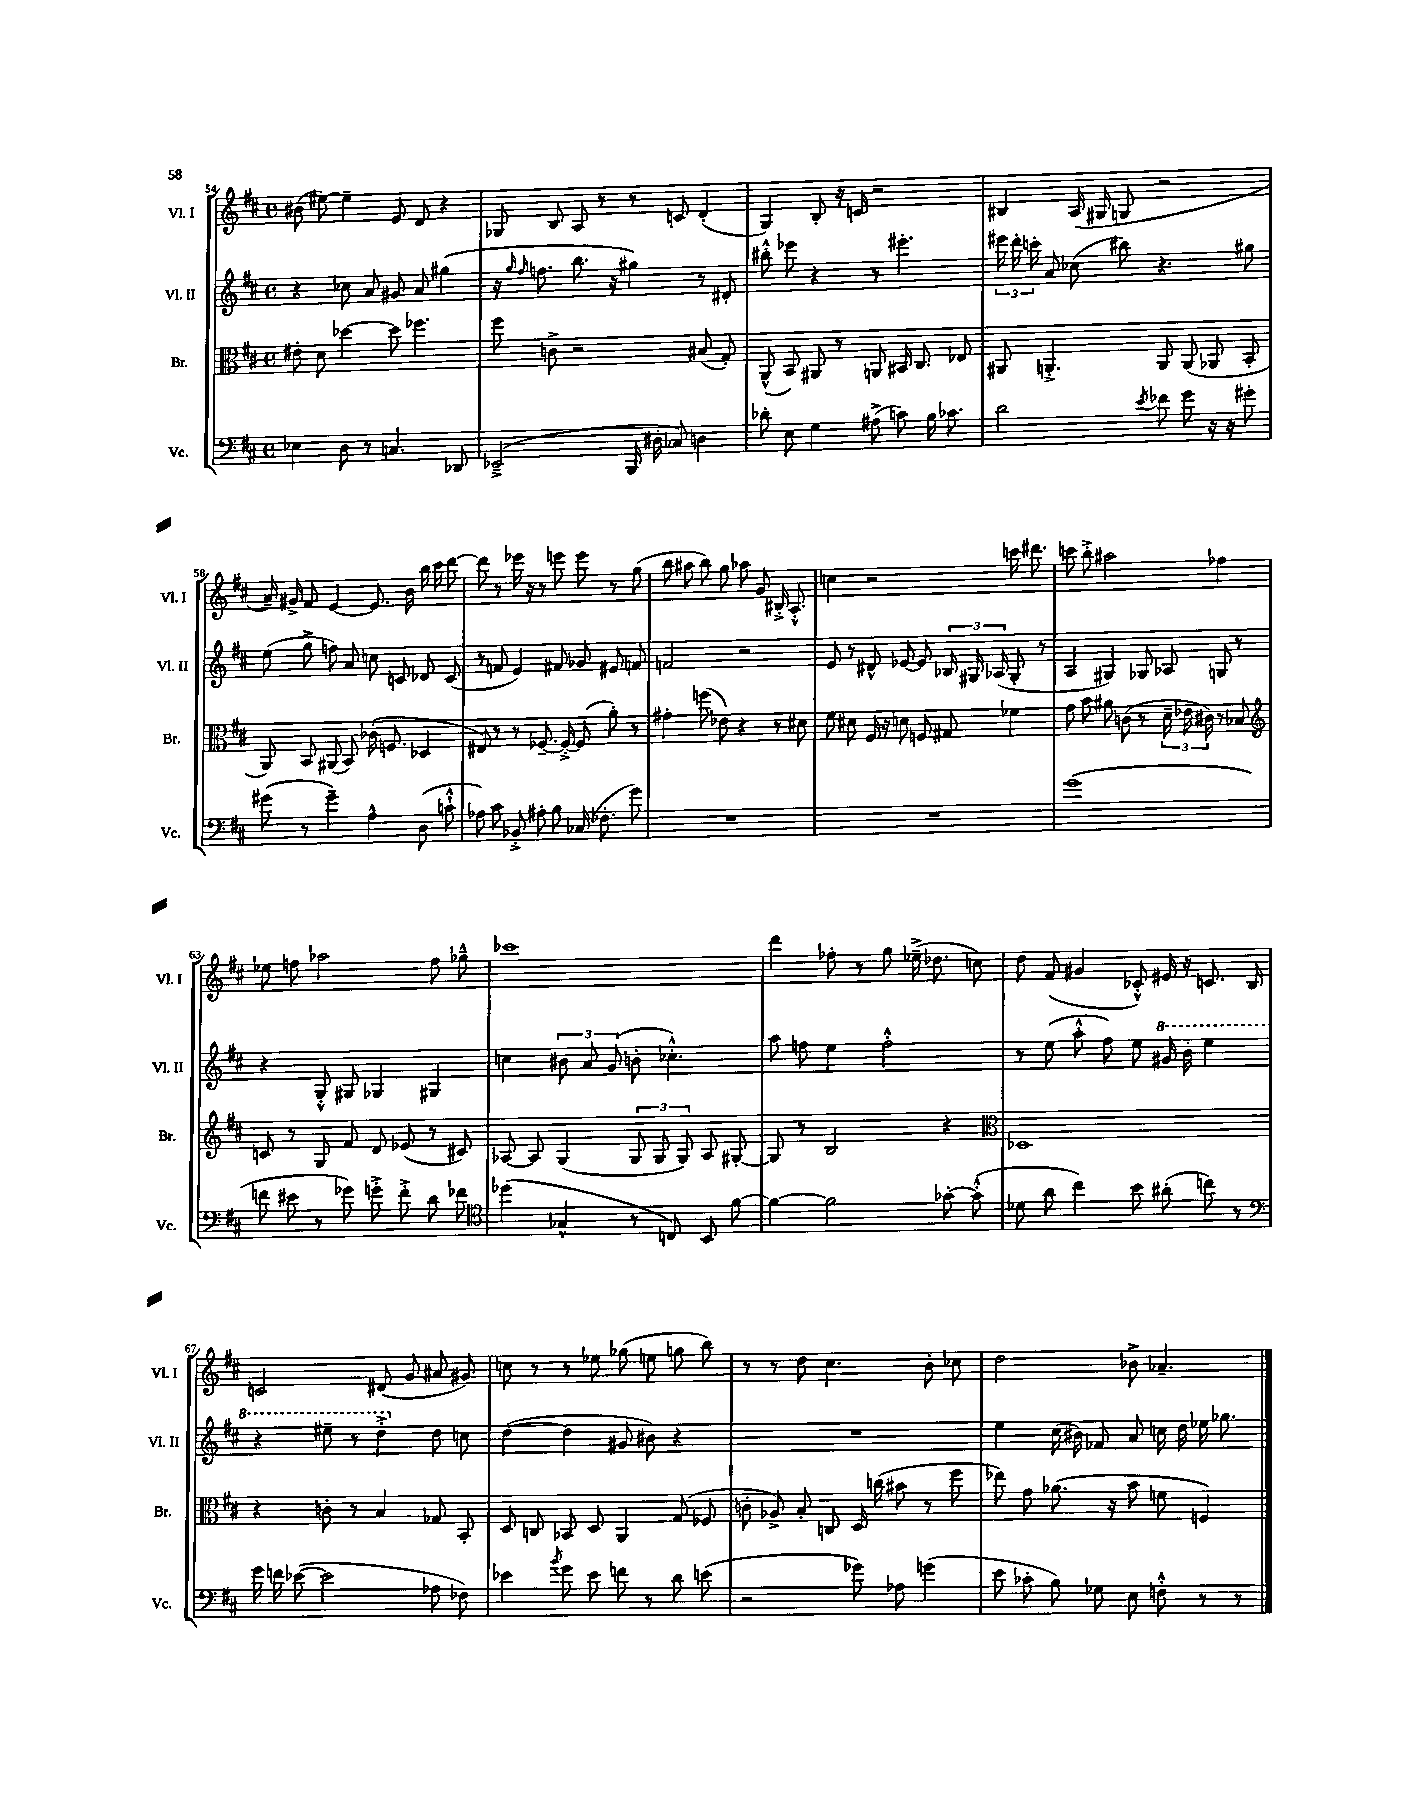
<<
\new StaffGroup <<
\new Staff = "s0" \with { instrumentName = "Vl. I" shortInstrumentName = "Vl. I" } {
    \clef treble \key d \major \defaultTimeSignature \time 4/4
    \autoBeamOff bis'8( eis''8~) eis''4-- e'8 d'8 r4 |
    ges8 b8 a8 r8 r8 c'8 d'4-.( |
    g4) b8-. r16 c'16 r2 |
    bis4 a16( gis16 g8 r2 |
    a'16--) gis'16-> fis'8 e'4~ e'8. b'16 b''16 cis'''16 d'''8~ |
    d'''8 r8 ees'''16 r16 r8 e'''8 e'''8 r8 g''8( |
    b''8 ais''8 b''8) g''8 aes''8 g'8 bis16-.-> a8.-.-^ |
    c''4 r2 c'''16 dis'''8. |
    c'''8 b''8-.-> ais''2 fes''4 |
    ees''8 f''8 aes''2 f''8 ges''8---^ |
    ces'''1 |
    d'''4 fes''8-. r8 g''8 ees''16--->( des''8. c''8) |
    d''8 fis'8( gis'4 ces'8-.-^) eis'16 r16 c'8. b16 |
    c'2 dis'8( g'8 ais'8 gis'8) |
    c''8 r8 r8 ees''8 ges''8( e''8 g''8 b''8) |
    r8 r8 d''8 cis''4. b'8-. ces''8 |
    d''2 bes'8-> aes'4.-- \bar "|." |
}
\new Staff = "s1" \with { instrumentName = "Vl. II" shortInstrumentName = "Vl. II" } {
    \clef treble \key d \major \defaultTimeSignature \time 4/4
    \autoBeamOff r4 ces''8 a'8 gis'8 a'8 gis''4( |
    r16 \grace { g''16 fis''16 } f''8. b''8. r16 gis''4) r8 dis'8-. |
    bis''8-.-^ ees'''8 r4 r8 eis'''4.-. |
    \tuplet 3/2 { eis'''16 d'''16-. c'''16-. } a'8 ces''8( bis''8) r4. gis''8 |
    e''8( g''8-> f''8) a'8 c''8 c'8 des'8 c'8( |
    r8 f'8 e'4) fis'8 ges'8 eis'8 f'8 |
    f'2 r2 |
    e'8 r8 dis'8-^ ees'8~ ees'8 \tuplet 3/2 { bes16 gis16 aes16( } gis8-. r8 |
    a4 gis4) ges8 aes8 g8 r8 |
    r4 g8-.-^ gis8 ges4 gis4 |
    c''4 \tuplet 3/2 { bis'8 a'8 g'8( } b'8-. ces''4.-.-^) |
    a''8 f''8 e''4 f''2-.-^ |
    r8 e''8( a''8-.-^ fis''8) e''8 \ottava #1 gis''16 b''16-. e'''4 |
    r4 eis'''8-- r8 d'''4-.-> \ottava #0 d''8 c''8 |
    d''4~( d''4 gis'8 bis'8) r4 |
    R1 |
    e''4 cis''16( bis'16) fes'8 a'8 c''16 d''16 ees''16 ges''8. \bar "|." |
}
\new Staff = "s2" \with { instrumentName = "Br." shortInstrumentName = "Br." } {
    \clef alto \key d \major \defaultTimeSignature \time 4/4
    \autoBeamOff eis'8-. d'8 des''4~ des''8 fes''4. |
    fis''8 c'8-> r2 bis8( g8-.) |
    a,8-^( b,8) ais,8 r8 a,8 bis,16 cis8. ees8 |
    ais,8 a,4.-.-> a,8 a,8( aes,8 b,8-. |
    a,8) b,8 ais,8( b,8) ces'16-.( f8. des4 |
    eis8) r8 r8 fes8.~-- fes16~-.-> fes8( a'8-.) r8 |
    gis'4-. f''8( ees'8) r4 r8 dis'8 |
    fis'8 dis'8 fis16 r16 d'8 f8 gis8 fes'4 |
    g'8 b'8 ais'8 c'8( r8 \tuplet 3/2 { d'16-- ees'16 cis'16) } r8 bes8 |
    \clef treble c'8 r8 g8 fis'8 d'8 ees'8( r8 cis'8) |
    aes8~ aes8 g4( \tuplet 3/2 { g8 g8 g8) } aes8 gis8~-. |
    gis8 r8 b2 r4 |
    \clef alto des1 |
    r4 c'8-. r8 b4 ges8 b,8-. |
    d8 c8 bes,8 d8 a,4 g8( fes8 |
    c'8-. aes8->) b8-. c8 d16 c''16( bis'8 r8 fis''8 |
    ees''8) g'8 aes'8.( r16 b'8 f'8 f4) \bar "|." |
}
\new Staff = "s3" \with { instrumentName = "Vc." shortInstrumentName = "Vc." } {
    \clef bass \key d \major \defaultTimeSignature \time 4/4
    \autoBeamOff ees4 d8 r8 c4. des,8 |
    ees,2--->( b,,16 dis16-. ces8) d4 |
    des'8-. e8 g4 ais8->( c'8) b16 ces'8. |
    d'2 \acciaccatura { e'8 } fes'8 g'8 r16 r16 gis'8-. |
    gis'8( r8 gis'4--) a4-^ d8( c'8-!-^ |
    aes8) cis'8 bes,8-.-> ais8-. b8 ces16( fes8.-. g'8) |
    R1 |
    R1 |
    g'1( |
    f'8 eis'8 r8 ges'8) g'8-.-> f'8-.-> d'8 fes'8 |
    \clef tenor des''4( ges4-^ r8 c8) b,8 fis'8~ |
    fis'4~ fis'2 ges'8~-. ges'8-.-^( |
    des'8 a'8 cis''4) b'8 ais'8-.( c''8) r8 |
    \clef bass g'16 f'16 ees'8~( ees'2 aes8 fes8) |
    ees'4 \acciaccatura { b'8 } g'8 ees'8 f'8 r8 d'8 e'8( |
    r2 ges'8) aes8 g'4( |
    e'8 ces'8-. b8) ges8 e8 f8-.-^ r8 r8 \bar "|." |
}
>>
>>
\layout { \context { \Score currentBarNumber = #54 } }
